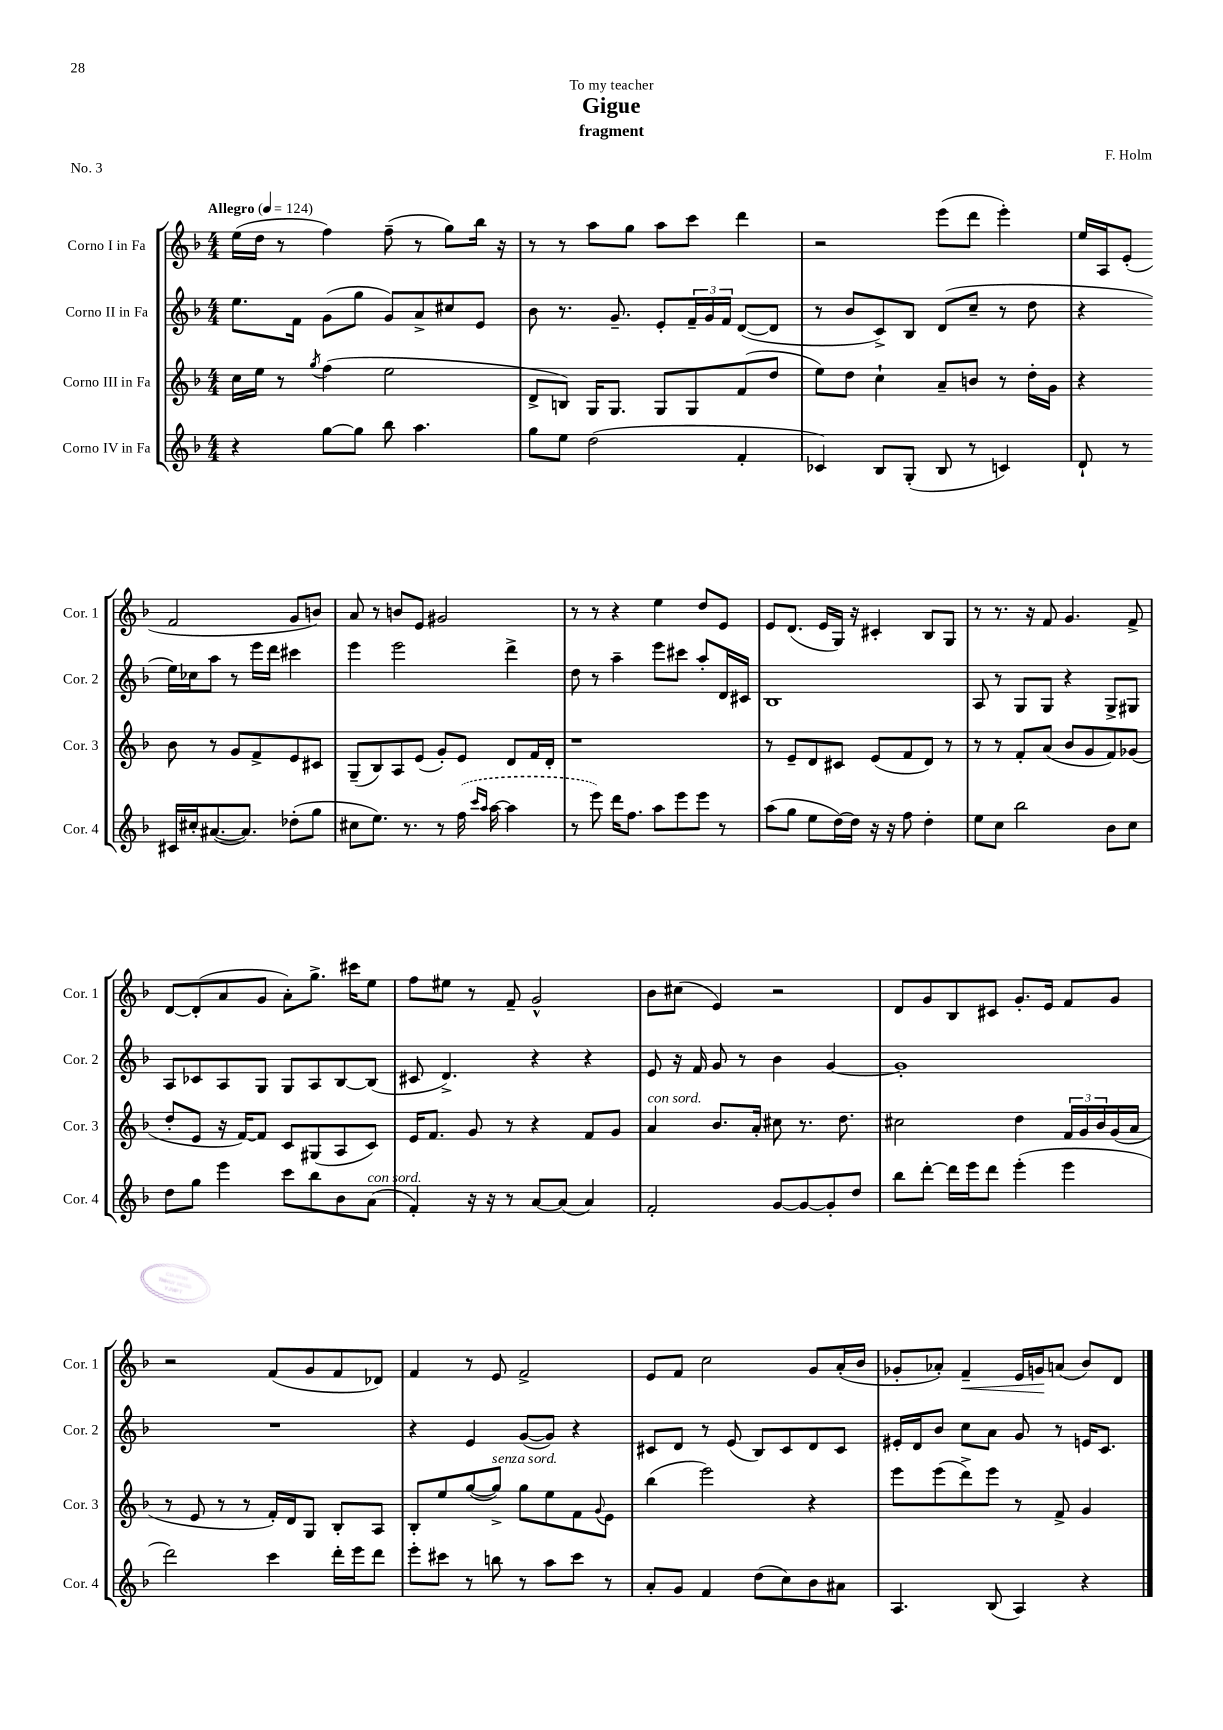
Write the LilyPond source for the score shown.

\header { title = "Gigue" composer = "F. Holm" subtitle = "fragment" dedication = "To my teacher" piece = "No. 3" }
<<
\new StaffGroup <<
\new Staff = "s0" \with { instrumentName = "Corno I in Fa" shortInstrumentName = "Cor. 1" } {
    \clef treble \key f \major \numericTimeSignature \time 4/4 \tempo "Allegro" 4 = 124
    e''16( d''16 r8 f''4) f''8--( r8 g''8) bes''16 r16 |
    r8 r8 a''8 g''8 a''8 c'''8 d'''4 |
    r2 e'''8( d'''8 e'''4-.) |
    e''16 a16 e'8-.( f'2 g'8 b'8) |
    a'8 r8 b'8 e'8 gis'2 |
    r8 r8 r4 e''4 d''8 e'8 |
    e'8 d'8.( e'16 g16) r16 cis'4-. bes8 g8 |
    r8 r8. r16 f'8 g'4. f'8-> |
    d'8~ d'8-.( a'8 g'8 a'8-.) g''8.-> cis'''16 e''8 |
    f''8 eis''8 r8 f'8-- g'2-^ |
    bes'8 cis''8( e'4) r2 |
    d'8 g'8 bes8 cis'8 g'8.-. e'16 f'8 g'8 |
    r2 f'8( g'8 f'8 des'8) |
    f'4 r8 e'8 f'2-> |
    e'8 f'8 c''2 g'8 a'16-.( bes'16 |
    ges'8-. aes'8-.) f'4--\< e'16 g'16\! a'8( bes'8) d'8 \bar "|." |
}
\new Staff = "s1" \with { instrumentName = "Corno II in Fa" shortInstrumentName = "Cor. 2" } {
    \clef treble \key f \major \numericTimeSignature \time 4/4
    e''8. f'16 g'8( g''8 g'8) a'8-> cis''8 e'8 |
    bes'8 r8. g'8.-- e'8-. \tuplet 3/2 { f'16-- g'16 f'16 } d'8~( d'8 |
    r8 bes'8 c'8->) bes8 d'8( c''8-- r8 d''8 |
    r4 e''16) ces''16 a''8 r8 e'''16 d'''16 cis'''4 |
    e'''4 e'''2 d'''4-> |
    d''8 r8 a''4-- e'''8 cis'''8 a''8-. d'16 cis'16 |
    bes1 |
    a8 r8 g8 g8 r4 g8-> gis8 |
    a8 ces'8 a8 g8 g8 a8 bes8~ bes8( |
    cis'8 d'4.->) r4 r4 |
    e'8 r16 f'16 g'8 r8 bes'4 g'4~ |
    g'1-. |
    R1 |
    r4 e'4 g'8~( g'8) r4 |
    cis'8 d'8 r8 e'8( bes8) cis'8 d'8 cis'8 |
    eis'16-. d'16 bes'8 c''8 a'8 g'8 r8 e'16 c'8. \bar "|." |
}
\new Staff = "s2" \with { instrumentName = "Corno III in Fa" shortInstrumentName = "Cor. 3" } {
    \clef treble \key f \major \numericTimeSignature \time 4/4
    c''16 e''16 r8 \acciaccatura { g''8 } f''4( e''2 |
    d'8-> b8) g16 g8. g8 g8 f'8( d''8 |
    e''8) d''8 c''4-! a'8-- b'8 r8 d''16-. g'16 |
    r4 bes'8 r8 g'8 f'8-> e'8 cis'8 |
    g8--( bes8) a8 e'8( g'8-.) e'8 d'8 f'16 d'16-. |
    r1 |
    r8 e'8-- d'8 cis'8 e'8( f'8 d'8) r8 |
    r8 r8 f'8-. a'8( bes'8 g'8 f'8) ges'8( |
    d''8-. e'8 r16 f'16~) f'8 c'8 gis8( a8 c'8) |
    e'16 f'8. g'8 r8 r4 f'8 g'8 |
    a'4^\markup { \italic "con sord." } bes'8. a'16-. cis''8 r8. d''8. |
    cis''2 d''4 \tuplet 3/2 { f'16 g'16 bes'16 } g'16( a'16 |
    r8 e'8 r8 r8 f'16-.) d'16 g8 bes8-. a8 |
    bes8-. e''8 g''8~( g''8->^\markup { \italic "senza sord." }) g''8 e''8 f'8 \appoggiatura { g'8 } e'8 |
    bes''4( e'''2) r4 |
    e'''8 e'''8( d'''8->) e'''8 r8 f'8-> g'4 \bar "|." |
}
\new Staff = "s3" \with { instrumentName = "Corno IV in Fa" shortInstrumentName = "Cor. 4" } {
    \clef treble \key f \major \numericTimeSignature \time 4/4
    r4 g''8~ g''8 bes''8 a''4. |
    g''8 e''8 d''2( f'4-. |
    ces'4) bes8 g8-.( bes8 r8 c'4) |
    d'8-! r8 cis'16 cis''16-. ais'8.~( ais'8.) des''8-.( g''8 |
    cis''8 e''8.) r8. r8 \once \slurDashed f''16( \grace { c'''16 a''16 } a''16~ a''4 |
    r8 e'''8) d'''16 f''8. a''8 e'''8 e'''8 r8 |
    a''8( g''8 e''8 d''16~) d''16 r16 r16 f''8 d''4-. |
    e''8 c''8 bes''2 bes'8 c''8 |
    d''8 g''8 e'''4 c'''8 bes''8 bes'8 a'8^\markup { \italic "con sord." }( |
    f'4-.) r16 r16 r8 a'8~ a'8( a'4) |
    f'2-. g'8~ g'8~ g'8-. d''8 |
    bes''8 d'''8~-. d'''16 e'''16 d'''8 e'''4-.( e'''4 |
    d'''2) c'''4 d'''16-. e'''16 d'''8 |
    e'''8-. cis'''8 r8 b''8 r8 a''8 cis'''8 r8 |
    a'8-. g'8 f'4 d''8( c''8) bes'8 ais'8 |
    a4. bes8( a4) r4 \bar "|." |
}
>>
>>
\layout { \context { \Score \remove "Bar_number_engraver" } }
